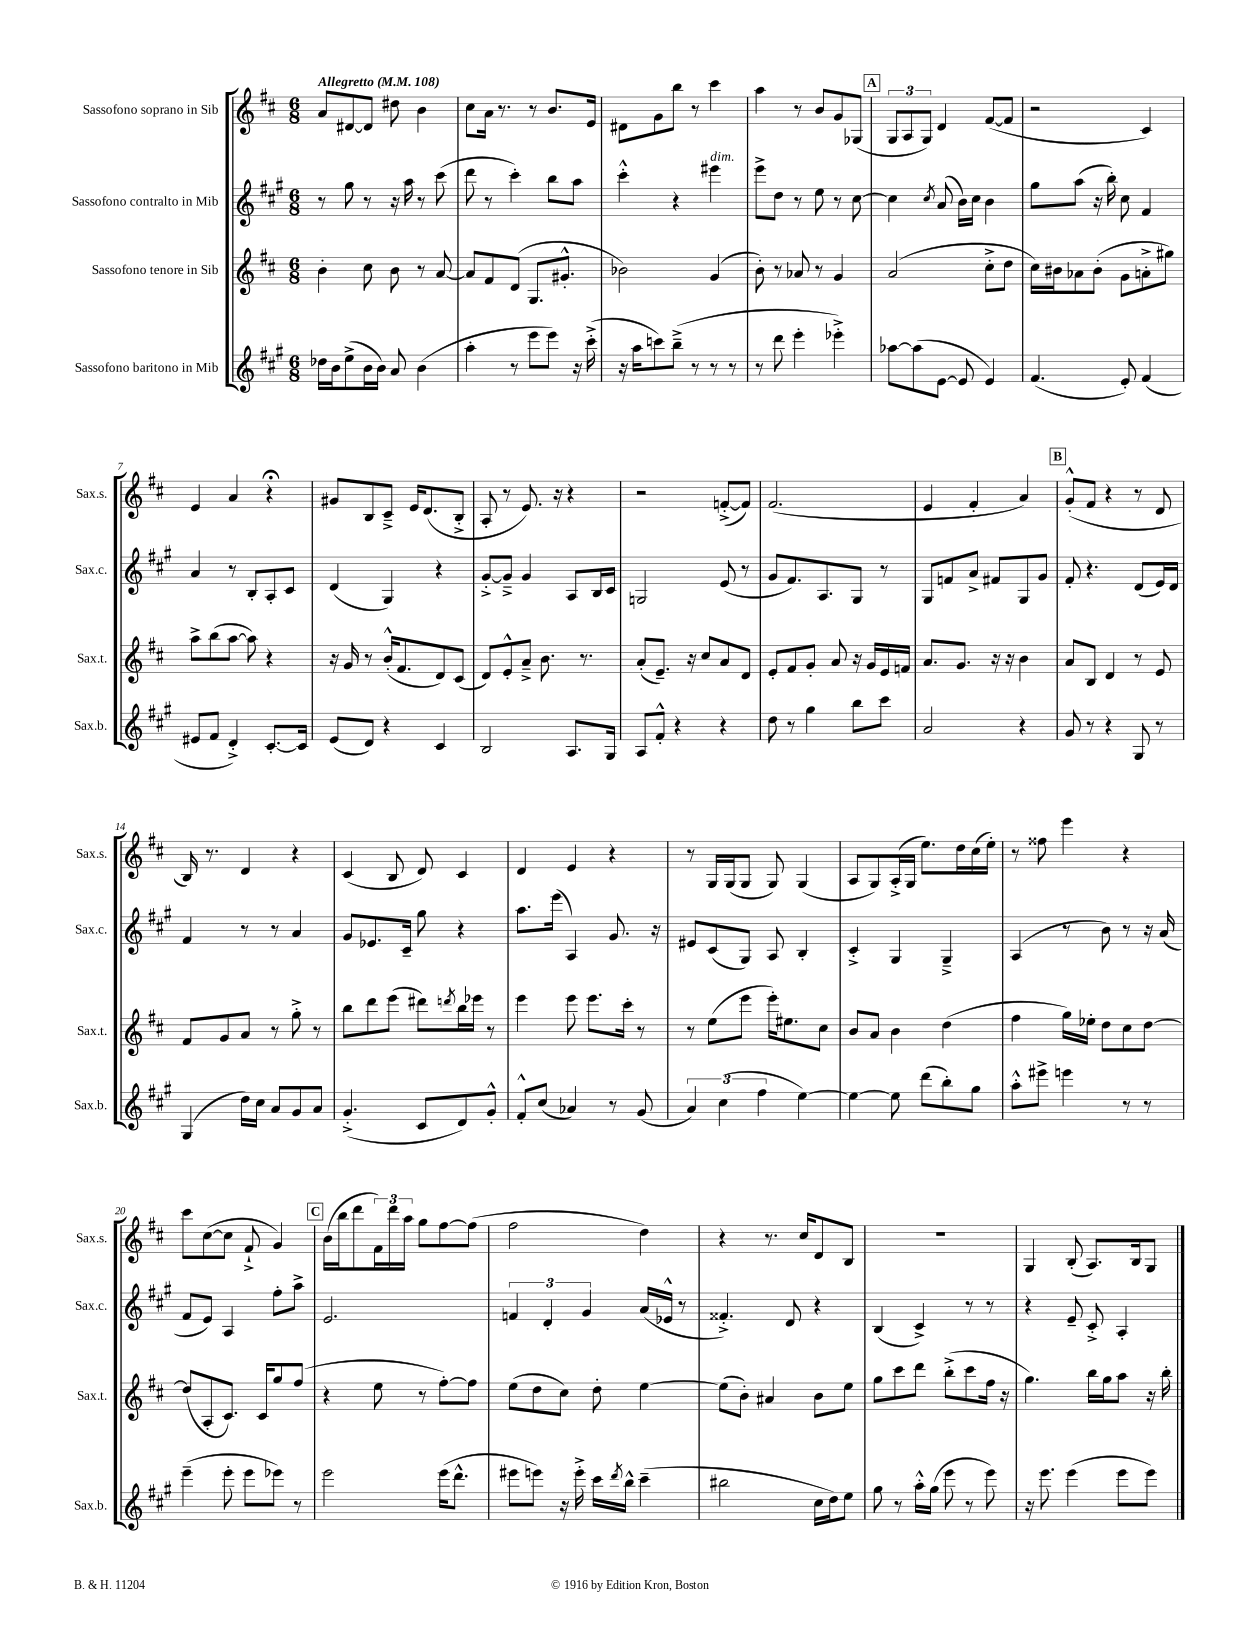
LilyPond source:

<<
\new StaffGroup <<
\new Staff = "s0" \with { instrumentName = "Sassofono soprano in Sib" shortInstrumentName = "Sax.s." } {
    \clef treble \key d \major \numericTimeSignature \time 6/8 \tempo "Allegretto" 4 = 108
    a'8 dis'8~ dis'8 dis''8 b'4 |
    cis''8 a'16 r8. r8 b'8. e'16 |
    dis'8 g'8 b''8 r8 cis'''4 |
    a''4 r8 b'8 g'8 ges8( |
    \mark \markup { \box "A" } \tuplet 3/2 { g8 a8 g8) } d'4 fis'8~( fis'8 |
    r2 cis'4) |
    e'4 a'4 r4\fermata |
    gis'8 b8 cis'8---> e'16 d'8.( b8-.-> |
    a8-. r8 e'8.) r16 r4 |
    r2 f'8~-.->( f'8) |
    fis'2.( |
    e'4 fis'4-. a'4) |
    \mark \markup { \box "B" } g'8-.-^( fis'8 r4 r8 d'8 |
    b16) r8. d'4 r4 |
    cis'4( b8 d'8) cis'4 |
    d'4 e'4 r4 |
    r8 g16 g16( g8 g8) g4( |
    a8 g8) a16-.->( g16 e''8.) d''16 cis''16( e''16-.) |
    r8 fisis''8 e'''4 r4 |
    cis'''8 cis''8~( cis''8 fis'8-!-> g'4) |
    \mark \markup { \box "C" } b'16( b''16 d'''8 \tuplet 3/2 { fis'16) d'''16 a''16 } g''8 fis''8~ fis''8( |
    fis''2 d''4) |
    r4 r8. cis''16 d'8 b8 |
    R2. |
    g4 b8-.( a8.) b16 g8 \bar "|." |
}
\new Staff = "s1" \with { instrumentName = "Sassofono contralto in Mib" shortInstrumentName = "Sax.c." } {
    \clef treble \key a \major \numericTimeSignature \time 6/8
    r8 gis''8 r8 r16 a''16 r8 cis'''8( |
    d'''8 r8 cis'''4-.) b''8 a''8 |
    cis'''4-.-^ r4 eis'''4^\markup { \italic "dim." } |
    e'''8-> d''8 r8 e''8 r8 cis''8~ |
    \mark \markup { \box "A" } cis''4 \acciaccatura { cis''8 } a'8( b'16) cis''16 b'4 |
    gis''8 a''8( r16 b''16-.) cis''8 fis'4 |
    a'4 r8 b8-. a8-. cis'8 |
    d'4( gis4) r4 |
    gis'8~-.-> gis'8---> gis'4 a8 b16 cis'16 |
    g2 e'8( r8 |
    gis'8 fis'8.) a8. gis8 r8 |
    gis8 f'8 a'8-> fis'8 gis8 gis'8 |
    \mark \markup { \box "B" } fis'8-. r4. d'8( e'16) d'16 |
    fis'4 r8 r8 a'4 |
    gis'8 ees'8. cis'16-- gis''8 r4 |
    a''8. e'''16( a4) gis'8. r16 |
    eis'8 cis'8( gis8) a8 b4-. |
    cis'4-.-> gis4 gis4---> |
    a4( r8 b'8) r8 r16 a'16( |
    fis'8 e'8) a4 fis''8-. a''8-> |
    \mark \markup { \box "C" } e'2. |
    \tuplet 3/2 { f'4 d'4-. gis'4 } a'16( ees'16-^ r8 |
    fisis'4.-.->) d'8 r4 |
    b4( cis'4->) r8 r8 |
    r4 e'8-- cis'8-.-> a4-. \bar "|." |
}
\new Staff = "s2" \with { instrumentName = "Sassofono tenore in Sib" shortInstrumentName = "Sax.t." } {
    \clef treble \key d \major \numericTimeSignature \time 6/8
    b'4-. cis''8 b'8 r8 a'8~ |
    a'8 fis'8 d'8( g8. gis'8.-.-^ |
    bes'2) g'4( |
    b'8-.) r8 aes'8 r8 g'4 |
    \mark \markup { \box "A" } a'2( cis''8-.-> d''8 |
    cis''16) bis'16 aes'8 bis'8-.( g'8 a'8-.-> gis''8) |
    a''8-> b''8( a''8~ a''8) r4 |
    r16 g'16 r8 b'16-.-^( fis'8. d'8) cis'8( |
    d'8) e'8-.-^ a'8---> b'8. r8. |
    a'8-.( e'8.--) r16 cis''8 a'8 d'8 |
    e'8-. fis'8 g'8-. a'8 r16 g'16 e'16 f'16 |
    a'8. g'8. r16 r16 b'4 |
    \mark \markup { \box "B" } a'8 b8 d'4 r8 e'8 |
    fis'8 g'8 a'8 r8 g''8-.-> r8 |
    b''8 d'''8 e'''8( dis'''8) \acciaccatura { d'''8 } b''16 ees'''16 r8 |
    e'''4 e'''8 e'''8. cis'''16-. r8 |
    r8 e''8( e'''8 e'''16-.) eis''8. cis''8 |
    b'8 a'8 b'4 d''4( |
    fis''4 g''16) ees''16-. d''8 cis''8 d''8~ |
    d''8( a8-. cis'8.) cis'16 g''8 fis''8( |
    \mark \markup { \box "C" } r4 e''8 r8 fis''8~-.) fis''8 |
    e''8( d''8 cis''8) d''8-. e''4~ |
    e''8( b'8-.) ais'4 b'8 e''8 |
    g''8 cis'''8 d'''8 b''8-.->( cis'''8 fis''16 r16 |
    g''4.) b''16 g''16 a''8 r16 b''16-. \bar "|." |
}
\new Staff = "s3" \with { instrumentName = "Sassofono baritono in Mib" shortInstrumentName = "Sax.b." } {
    \clef treble \key a \major \numericTimeSignature \time 6/8
    des''16 b'16 e''8->( b'16 b'16) a'8 b'4( |
    a''4-. r8 e'''8 e'''8) r16 cis'''16-.->( |
    r16 a''16 c'''8) b''8--->( r8 r8 r8 |
    r8 d'''8 e'''4-. ees'''4-.->) |
    \mark \markup { \box "A" } aes''8~ aes''8( e'8~ e'8 e'4) |
    fis'4.( e'8-.) fis'4( |
    eis'8 fis'8 d'4-.->) cis'8.~-. cis'16 |
    e'8( d'8) r4 cis'4 |
    b2 a8. gis16 |
    a8 fis'8-.-^ r4 r4 |
    d''8 r8 gis''4 b''8 cis'''8 |
    a'2 r4 |
    \mark \markup { \box "B" } gis'8 r8 r4 gis8 r8 |
    gis4( d''16) cis''16 a'8 gis'8 a'8 |
    gis'4.-.->( cis'8 d'8) gis'8-.-^ |
    fis'8-.-^ cis''8( aes'4) r8 gis'8( |
    \tuplet 3/2 { a'4) cis''4( fis''4 } e''4~) |
    e''4~ e''8 d'''8( b''8-.) gis''8 |
    a''8-.-^ eis'''8-> e'''4 r8 r8 |
    e'''4--( e'''8-. e'''8 ees'''8) r8 |
    \mark \markup { \box "C" } e'''2 e'''16( d'''8.-^ |
    eis'''8 e'''8) r16 e'''16-.-> cis'''16 \acciaccatura { d'''8 } b''16-^ cis'''4--( |
    bis''2 cis''16 d''16) e''8 |
    gis''8 r8 a''16-.-^ gis''16( e'''8 r8 e'''8) |
    r16 e'''8. e'''4( e'''8 e'''8) \bar "|." |
}
>>
>>
